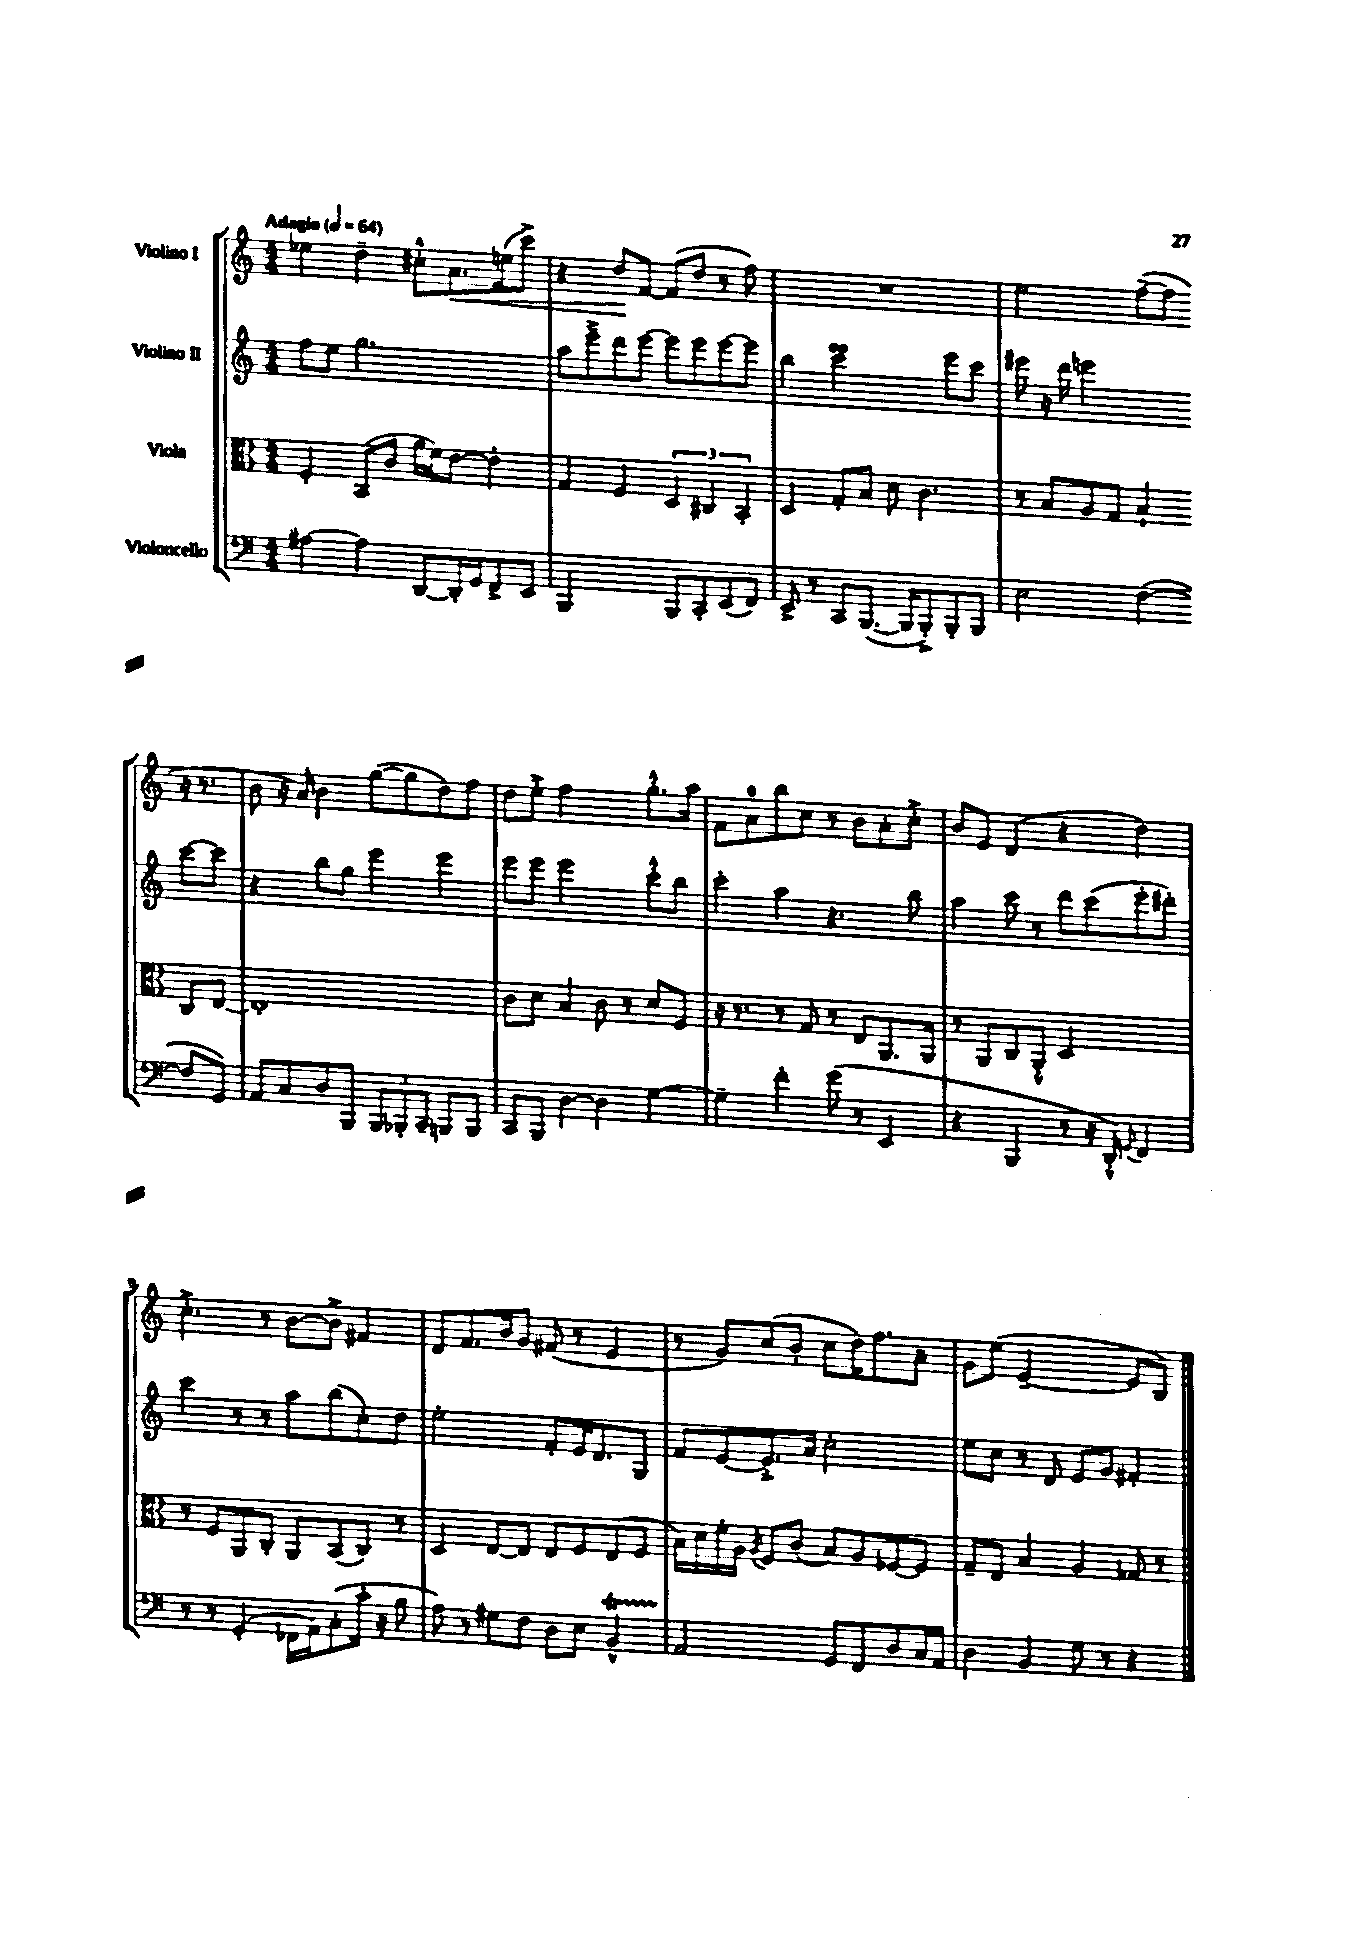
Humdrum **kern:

**kern	**kern	**kern	**kern
*staff4	*staff3	*staff2	*staff1
*clefF4	*clefC3	*clefG2	*clefG2
*k[]	*k[]	*k[]	*k[]
*M4/4	*M4/4	*M4/4	*M4/4
*MM64	*MM64	*MM64	*MM64
[4A#	4F'	8ff	4ee-
.	.	8ee	.
4A#]	(8BB	2.gg	4dd~
.	8c	.	.
[8DD	16a	.	8cc#'^^
.	16f)	.	.
16DD']	[8e	.	8.a
16GG	.	.	.
8FF^	4e']	.	.
.	.	.	(16ee
8EE	.	.	8ccc^)
=	=	=	=
2BBB	4G	8aa	4r
.	.	8eee~^	.
.	4F	8ddd	8dd
.	.	[8eee	[8f
8BBB	6D	8eee]	(8f]
8CC'	.	8eee	8dd
.	6C#	.	.
(8EE	.	[8eee	8r
.	6BB'	.	.
8FF)	.	8eee]	8ff)
=	=	=	=
8EE^	4D	4bb	1r
8r	.	.	.
8CC	8G'	2ccc	.
([8.BBB	8B	.	.
.	8d	.	.
16BBB]	.	.	.
8BBB'^)	4.c	.	.
8BBB'	.	8eee	.
8BBB	.	8ccc	.
=	=	=	=
2E	8r	8eee#	2ee
.	8B	16r	.
.	.	16ddd	.
.	8A	2eee	.
.	8G	.	.
([4F	4B`	.	([8ff~
.	.	.	8ff]
8F]	8C	[8ccc	16r
.	.	.	8.r
8GG)	[8E	8ccc]	.
=	=	=	=
8AA	1E']	4r	8b
8C	.	.	16r
.	.	.	16a)
8D	.	8bb	4b
8BBB	.	8gg	.
12BBB	.	4eee	([8gg
12BBB-'	.	.	.
.	.	.	8gg]
12CC~	.	.	.
8BBB	.	4eee	8dd)
8BBB	.	.	8ff
=	=	=	=
8CC	8c	8eee	8dd
8BBB	8d	8eee	8ee'^
[4D	4B	2eee	2ff
4D]	8c	.	.
.	8r	.	.
[4G	8d	8ccc'^^	8.gg'^^
.	8F	8bb	.
.	.	.	16aa
=	=	=	=
4G~]	16r	4ccc'	8f
.	8.r	.	.
.	.	.	8a
4f'	8r	4aa	8bb
.	8G	.	8cc
(8g	8r	4.r	8r
8r	8E	.	8b
4EE	8.AA	.	8a'
.	.	8bb	8cc'^
.	16AA	.	.
=	=	=	=
4r	8r	4aa	8b
.	8AA	.	8e
4BBB	8C	8ccc	(4d
.	8AA'^^	8r	.
8r	2D	8ddd	4r
16r	.	(8ccc	.
16DD'^^)	.	.	.
8qqGG	.	.	.
4FF	.	8eee'	4dd)
.	.	8ddd#')	.
=	=	=	=
8r	8r	4ccc	4.cc'^
8r	8F	.	.
(4GG'	8AA	8r	.
.	8C'	8r	8r
16FF-	8AA	8aa	[8b
16AA)	.	.	.
(8C'	(8BB	(8bb	8b^]
16c'	8C)	8cc')	4f#
16r	.	.	.
8B	8r	8dd	.
=	=	=	=
8A)	4D	2ee'	8d
8r	.	.	8.f
8G#	[8E	.	.
.	.	.	16b
8F	8E]	.	8g
8D	8E	8f'	(8f#
8E	8F	16e	8r
.	.	8.d	.
4BB^^	(8E	.	4e
.	8F	8G	.
=	=	=	=
2AA	16B)	8f	8r
.	16d	.	.
.	16f'	[8e	8g)
.	16A	.	.
.	8qA	.	.
.	8F	8.e'^]	(8cc
.	(8c	.	8b'
.	.	16a	.
8GG	8B)	2cc'	8cc
8FF	8A	.	16dd)
.	.	.	8.ff
8D	[8F-	.	.
16C	8F-]	.	8a~
16AA	.	.	.
=	=	=	=
4D	8G~	8ee	8g
.	8E	8cc	(8ee
4BB	4B	8r	[2e~
.	.	8d	.
8G	4A	8e	.
8r	.	8g	.
4r	8G-	4f#'	8e]
.	8r	.	8B)
==	==	==	==
*-	*-	*-	*-
